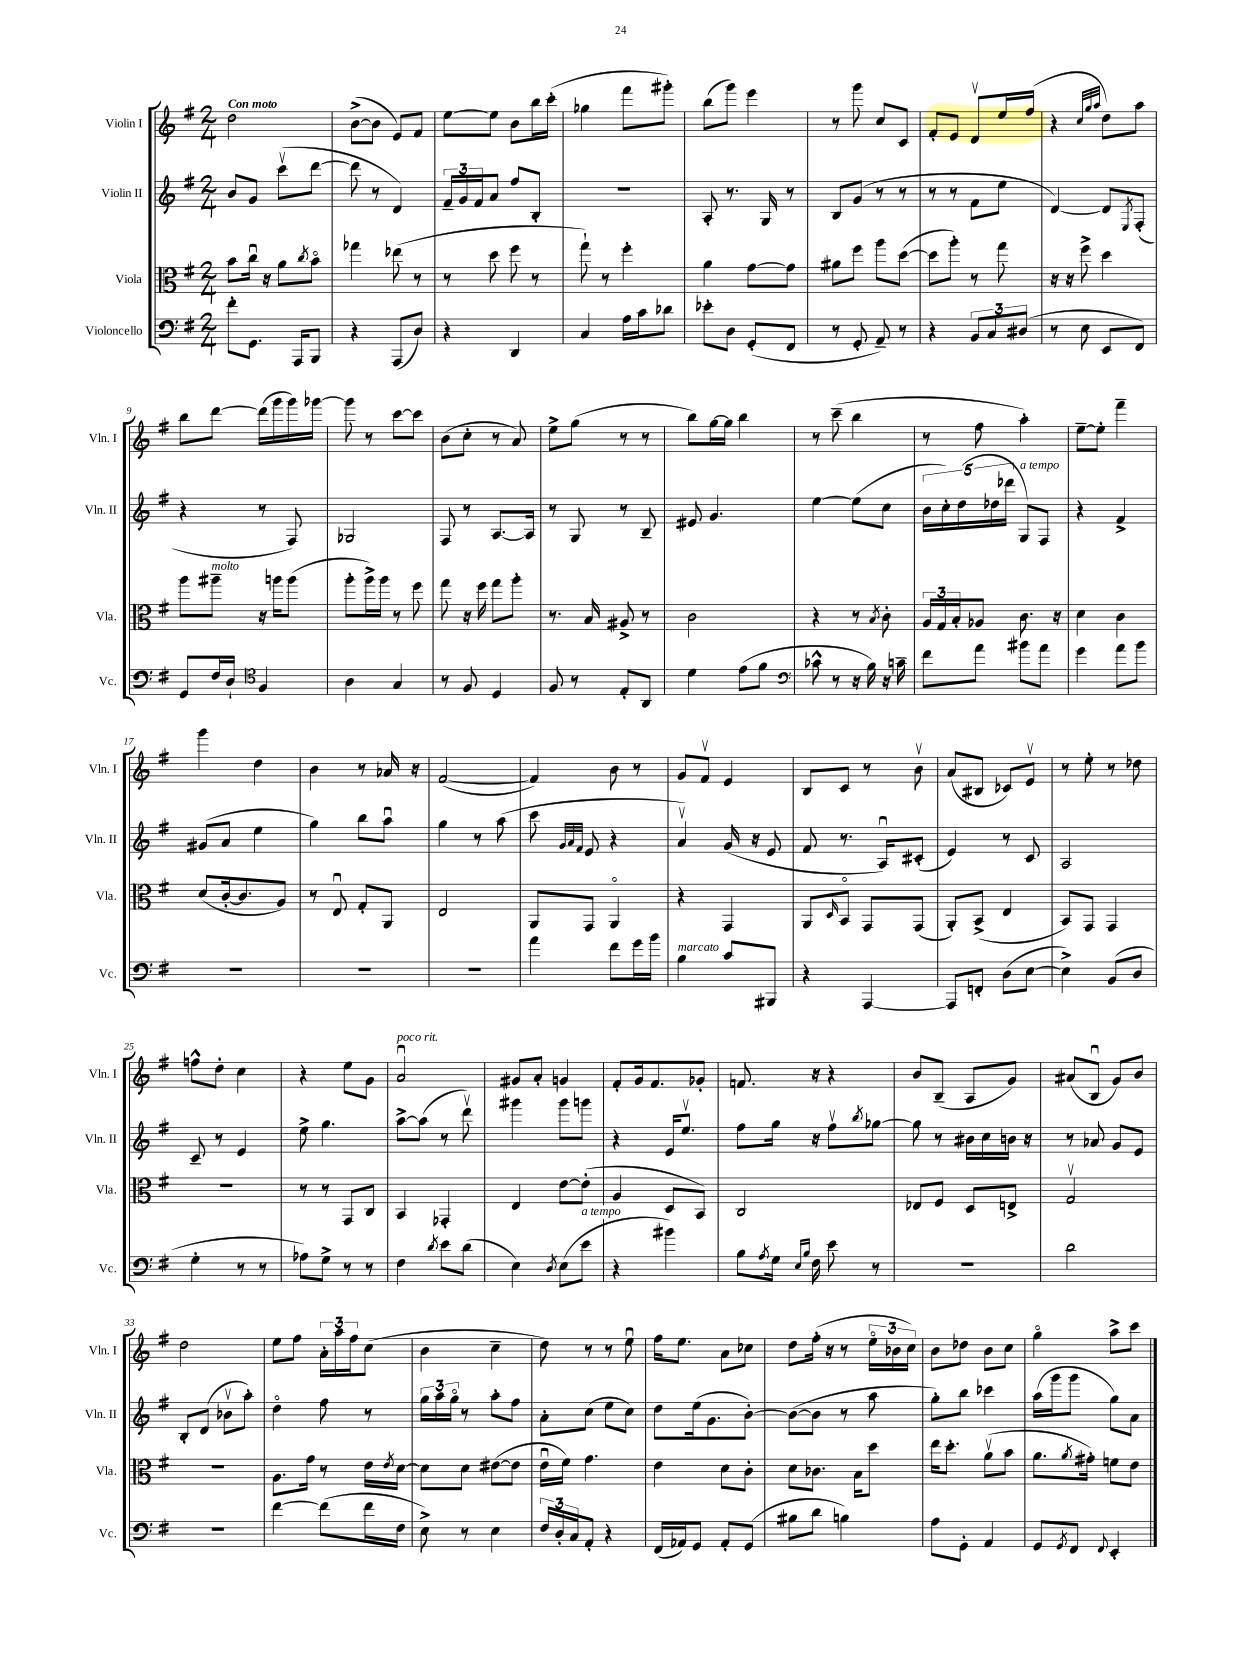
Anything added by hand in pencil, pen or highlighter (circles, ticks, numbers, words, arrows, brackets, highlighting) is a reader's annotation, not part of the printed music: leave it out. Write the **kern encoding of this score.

**kern	**kern	**kern	**kern
*part4	*part3	*part2	*part1
*staff4	*staff3	*staff2	*staff1
*I"Violoncello	*I"Viola	*I"Violin II	*I"Violin I
*I'Vc.	*I'Vla.	*I'Vln. II	*I'Vln. I
*clefF4	*clefC3	*clefG2	*clefG2
*k[f#]	*k[f#]	*k[f#]	*k[f#]
*M2/4	*M2/4	*M2/4	*M2/4
=1	=1	=1	=1
!	!	!	!LO:TX:a:B:t=Con moto
8f#'\L	8b\L	8b/L	2dd\
8.GG\J	16ccu\Jk	8g/J	.
.	16r	.	.
.	8a\L	(8cccv\L	.
16AAA/KL	.	.	.
.	8qcc/	.	.
8BBB/J	8b\J	[8ddd\J	.
=2	=2	=2	=2
4r	4gg-X\	8ddd\]	([8b^\L
.	.	8r	8b\J]
(8AAA/L	(8ee-X\	4d/)	8e/L)
8D/J)	8r	.	8f#/J
=3	=3	=3	=3
4r	8r	24f#~/LL	[8ee\L
.	.	24g/	.
.	.	24f#/J	.
.	8dd\	8a/J	8ee\J]
4DD/	8ff#\	8ff#/L	8b\L
.	8r	8B'/J	16bb\L
.	.	.	(16ccc'\JJ
=4	=4	=4	=4
4C/	8gg`\)	2r	4gg-X\
.	8r	.	.
16A\LL	4ff#'\	.	8fff#\L
16c\J	.	.	.
8d-X\J	.	.	8ggg#X'\J)
=5	=5	=5	=5
8e-X'\L	4a\	8A'/	(8bb\L
8D\J	.	8.r	8ggg\J)
(8GG'/L	[8g\L	.	4eee\
.	.	16G/	.
8FF#/J	8g\J]	8r	.
=6	=6	=6	=6
8r	8a#X\L	8B/L	8r
8GG'/	8ff#\J	(8g/J	8ggg\
8AA~/)	8aa\L	8r	8cc/L
8r	([8dd\J	8r	8c/J
=7	=7	=7	=7
4r	8dd\L]	8r	8f#'/L
.	8aa'\J)	8r	8e/J
12BB/L	8r	8f#\L	8dv/L
12C/	.	.	.
.	8gg\	8ee\J	16ee/L
(12D#X/J	.	.	.
.	.	.	(16ff#/JJ
=8	=8	=8	=8
8r	16r	[4d/)	4r
.	16r	.	.
8E\	8ff#^\	.	.
.	.	.	32qqcc/LLL
.	.	.	32qqgg/
.	.	.	32qqaa/JJJ
8EE/L	4dd\	8d/L]	8dd\L)
.	.	8qE/	.
8FF#/J)	.	(8F#'/J	8aa\J
!!LO:LB:g=z
=9	=9	=9	=9
8GG/L	8aa\L	4r	8bb\L
!	!LO:TX:a:i:t=molto	!	!
16F#/L	8aa#X~\J	.	[8ddd\J
16D`/JJ	.	.	.
*clefC4	*	*	*
4F#/	16r	8r	(16ddd\LL]
.	16aan\KL	.	16ggg\
.	(8aa\J	8F#/)	16ggg\)
.	.	.	[16ggg-X\JJ
=10	=10	=10	=10
4A\	8aa'\L	2G-X/	8ggg-\]
.	16aa^\L)	.	8r
.	16aa\JJ	.	.
4G/	8r	.	[8ccc\L
.	8ff#\	.	8ccc\J]
=11	=11	=11	=11
8r	8gg\	8F#/	(8b\L
8F#/	16r	8r	8cc'\J
.	16ff#\	.	.
4D/	8gg\L	[8.A/L	8r
.	8aa'\J	.	8a/)
.	.	16A/Jk]	.
=12	=12	=12	=12
8F#/	8.r	8r	8ee^\L
8r	.	8G/	(8gg\J
.	16B/	.	.
8E'/L	8A#X^/	8r	8r
8AA/J	8r	8B~/	8r
=13	=13	=13	=13
4d\	2c\	8e#X/	8bb\L)
.	.	4.g/	[16gg\L
.	.	.	16gg\JJ]
(8e\L	.	.	4bb\
8f#\J	.	.	.
=14	=14	=14	=14
*clefF4	*	*	*
8c-X^^\	4r	[4ee\	8r
8r	.	.	(8ccc~\
16r	8r	(8ee\L]	4bb\
16B\)	.	.	.
.	8qB/	.	.
16r	8c'\	8cc\J	.
16cn~\	.	.	.
=15	=15	=15	=15
8f#\L	24A/LL	20b\LL	8r
.	24G/	.	.
.	.	20cc'\)	.
.	24B'/J	.	.
.	.	(20dd\	.
8a\J	8A-X/J	.	8ff#\
.	.	20dd-X\	.
.	.	20ddd-X\JJ	.
!	!	!LO:TX:a:i:t=a tempo	!
8b#X\L	8.c\	8G/L)	4aa'\)
8a\J	.	8F#/J	.
.	16r	.	.
=16	=16	=16	=16
4g\	4d\	4r	[8ee~\L
.	.	.	8ee'\J]
8a\L	4c\	4f#^/	4fff#~\
8b\J	.	.	.
!!LO:LB:g=z
=17	=17	=17	=17
2r	(8d/L	(8g#X/L	4ggg\
.	[16c'/k	8a/J	.
.	8.c/]	.	.
.	.	4ee\	4dd\
.	8A/J)	.	.
=18	=18	=18	=18
2r	8r	4gg\)	4b\
.	8Eu/	.	.
.	8G'/L	8bb\L	8r
.	8AA/J	8aau\J	16a-X/
.	.	.	16r
=19	=19	=19	=19
2r	2E/	4gg\	([2f#/
.	.	8r	.
.	.	(8aa\	.
=20	=20	=20	=20
4a\	8AA/L	8ccc\	4f#/])
.	.	32qqg/LLL	.
.	.	32qqa/	.
.	.	32qqf#/JJJ	.
.	8GG/J	8e/	.
8f#\L	4AA/	4r	8b\
16g\L	.	.	8r
16b\JJ	.	.	.
=21	=21	=21	=21
!LO:TX:a:i:t=marcato	!	!	!
4B\	4r	4av/)	8g/L
.	.	.	8f#v/J
8c/L	4GG/	(16g/	4e/
.	.	16r	.
8BBB#X/J	.	8e/	.
=22	=22	=22	=22
4r	8AA/L	8f#/	8B/L
.	16qqD/	.	.
.	8BB/J	8.r	8c/J
[4AAA/	8GG/L	.	8r
.	.	16Au/KL)	.
.	(8GG/J	(8c#X'/J	8bv\
=23	=23	=23	=23
8AAA/L]	8AA'/L)	4e/)	(8a/L
8FFn'/J	(8BB^/J	.	8B#X/J
(8D\L	4E/	8r	8c-X/L)
[8E\J	.	8c/	8ev/J
=24	=24	=24	=24
4E^\])	8BB/L)	2A/	8r
.	8GG/J	.	8ee'\
(8BB/L	4GG/	.	8r
8D/J	.	.	8dd-X\
!!LO:LB:g=z
=25	=25	=25	=25
4G'\	2r	8c~/	8ffn^^\L
.	.	8r	8dd'\J
8r	.	4e/	4cc\
8r	.	.	.
=26	=26	=26	=26
8A-X\L)	8r	8ee^\	4r
8G^\J	8r	4.gg\	.
8r	8GG/L	.	8ee\L
8r	8C/J	.	8g\J
=27	=27	=27	=27
!	!	!	!LO:TX:a:i:t=poco rit.
4F#\	4BB/	[8aa^\L	2au/
.	.	(8aa\J]	.
8qd/	.	.	.
8e\L	4GG-X'/	8r	.
(8d\J	.	8dddv\)	.
=28	=28	=28	=28
4E\)	4E/	4ggg#X\	8g#X/L
.	.	.	8a'/J
8qD/	.	.	.
(8E\L	[8e\L	8ggg#\L	4gn/
!LO:TX:a:i:t=a tempo	!	!	!
8e\J	(8e'\J]	8gggn\J	.
=29	=29	=29	=29
4r	4A/	4r	8f#'/L
.	.	.	16g/k
.	.	.	8.f#/
4b#X\)	8D/L	16e/KL	.
.	.	8.eev/J	.
.	8BB/J)	.	8g-X'/J
=30	=30	=30	=30
8B\L	2C/	8ff#\L	8.fn/
8qA/	.	.	.
16G\Jk	.	16gg\Jk	.
16qqE/LL	.	.	.
16qqB/JJ	.	.	.
16F#\	.	16r	16r
8e\	.	8ff#v\L	4r
.	.	8qbb/	.
8r	.	[8gg-X\J	.
=31	=31	=31	=31
2r	8E-X/L	8gg-\]	8b/L
.	8F#/J	8r	(8B~/J
.	8D/L	16b#X\LL	8A/L
.	.	16cc\	.
.	8En^/J	16bn\JJ	8g/J)
.	.	16r	.
=32	=32	=32	=32
2d\	2Gv/	8r	(8a#X/L
.	.	8a-X/	8Bu/J
.	.	8g/L	8g/L)
.	.	8e/J	8b/J
!!LO:LB:g=z
=33	=33	=33	=33
2r	2r	8B'/L	2dd\
.	.	(8d/J	.
.	.	8b-Xv\L	.
.	.	8aa'\J)	.
=34	=34	=34	=34
[4f#\	8.A\L	4dd\	8ee\L
.	.	.	8ff#\J
.	16g\Jk	.	.
(8f#\L]	8r	8ff#\	24a'\LL
.	.	.	24aa\
.	.	.	24ff#\J
16f#\L	16e\LL	8r	(8cc\J
.	8qe/	.	.
16F#\JJ	[16d\JJ	.	.
=35	=35	=35	=35
8E^\)	8d\L]	24gg\LL	4b\
.	.	24aa\	.
.	.	24gg\JJ	.
8r	8d\J	8r	.
4E\	([8e#X\L	8aa'\L	4cc~\
.	8e#\J]	8ff#\J	.
=36	=36	=36	=36
24F#/LL	16eu\LL	8a'\L	8dd\)
24D'/	.	.	.
.	16f#\JJ)	.	.
24C/J	.	.	.
8AA'/J	4.g\	(8cc\J	8r
4r	.	8ee\L	8r
.	.	8cc\J)	8eeu\
=37	=37	=37	=37
(16FF#/LL	4e\	8dd\L	16ff#\KL
16AA-X/J)	.	.	8.ee\J
8GG/J	.	(16ee\k	.
.	.	8.g\	.
8AA-'/L	8d\L	.	8a\L
(8GG/J	8c'\J	[8b'\J)	8cc-X\J
=38	=38	=38	=38
8B#X\L	8d\L	(8b\L_	8dd\L
8d\J	8.c-X\J	8b\J]	(16ff#'\Jk
.	.	.	16r
4Bn\)	.	8r	8r
.	16B\KL	.	.
.	8dd\J	8aa\	24ee\LL
.	.	.	24b-X\
.	.	.	24cc\JJ)
=39	=39	=39	=39
8A\L	16ee\KL	8gg'\L)	8b\L
.	8.dd'\J	.	.
8GG'\J	.	8bb\J	8dd-X\J
4AA/	(8av\L	4ccc-X\	8b\L
.	8b\J	.	8cc\J
=40	=40	=40	=40
8GG/L	8.a\L	(16aa\LL	4gg\
.	.	16ggg\J	.
8qGG/	.	.	.
8FF#/J	.	8ggg\J	.
.	8qa/	.	.
.	16g#X'\Jk)	.	.
8qqFF#/	.	.	.
4EE'/	8fn\L	8gg\L)	8aa^\L
.	8e\J	8a\J	8ccc\J
==	==	==	==
*-	*-	*-	*-
